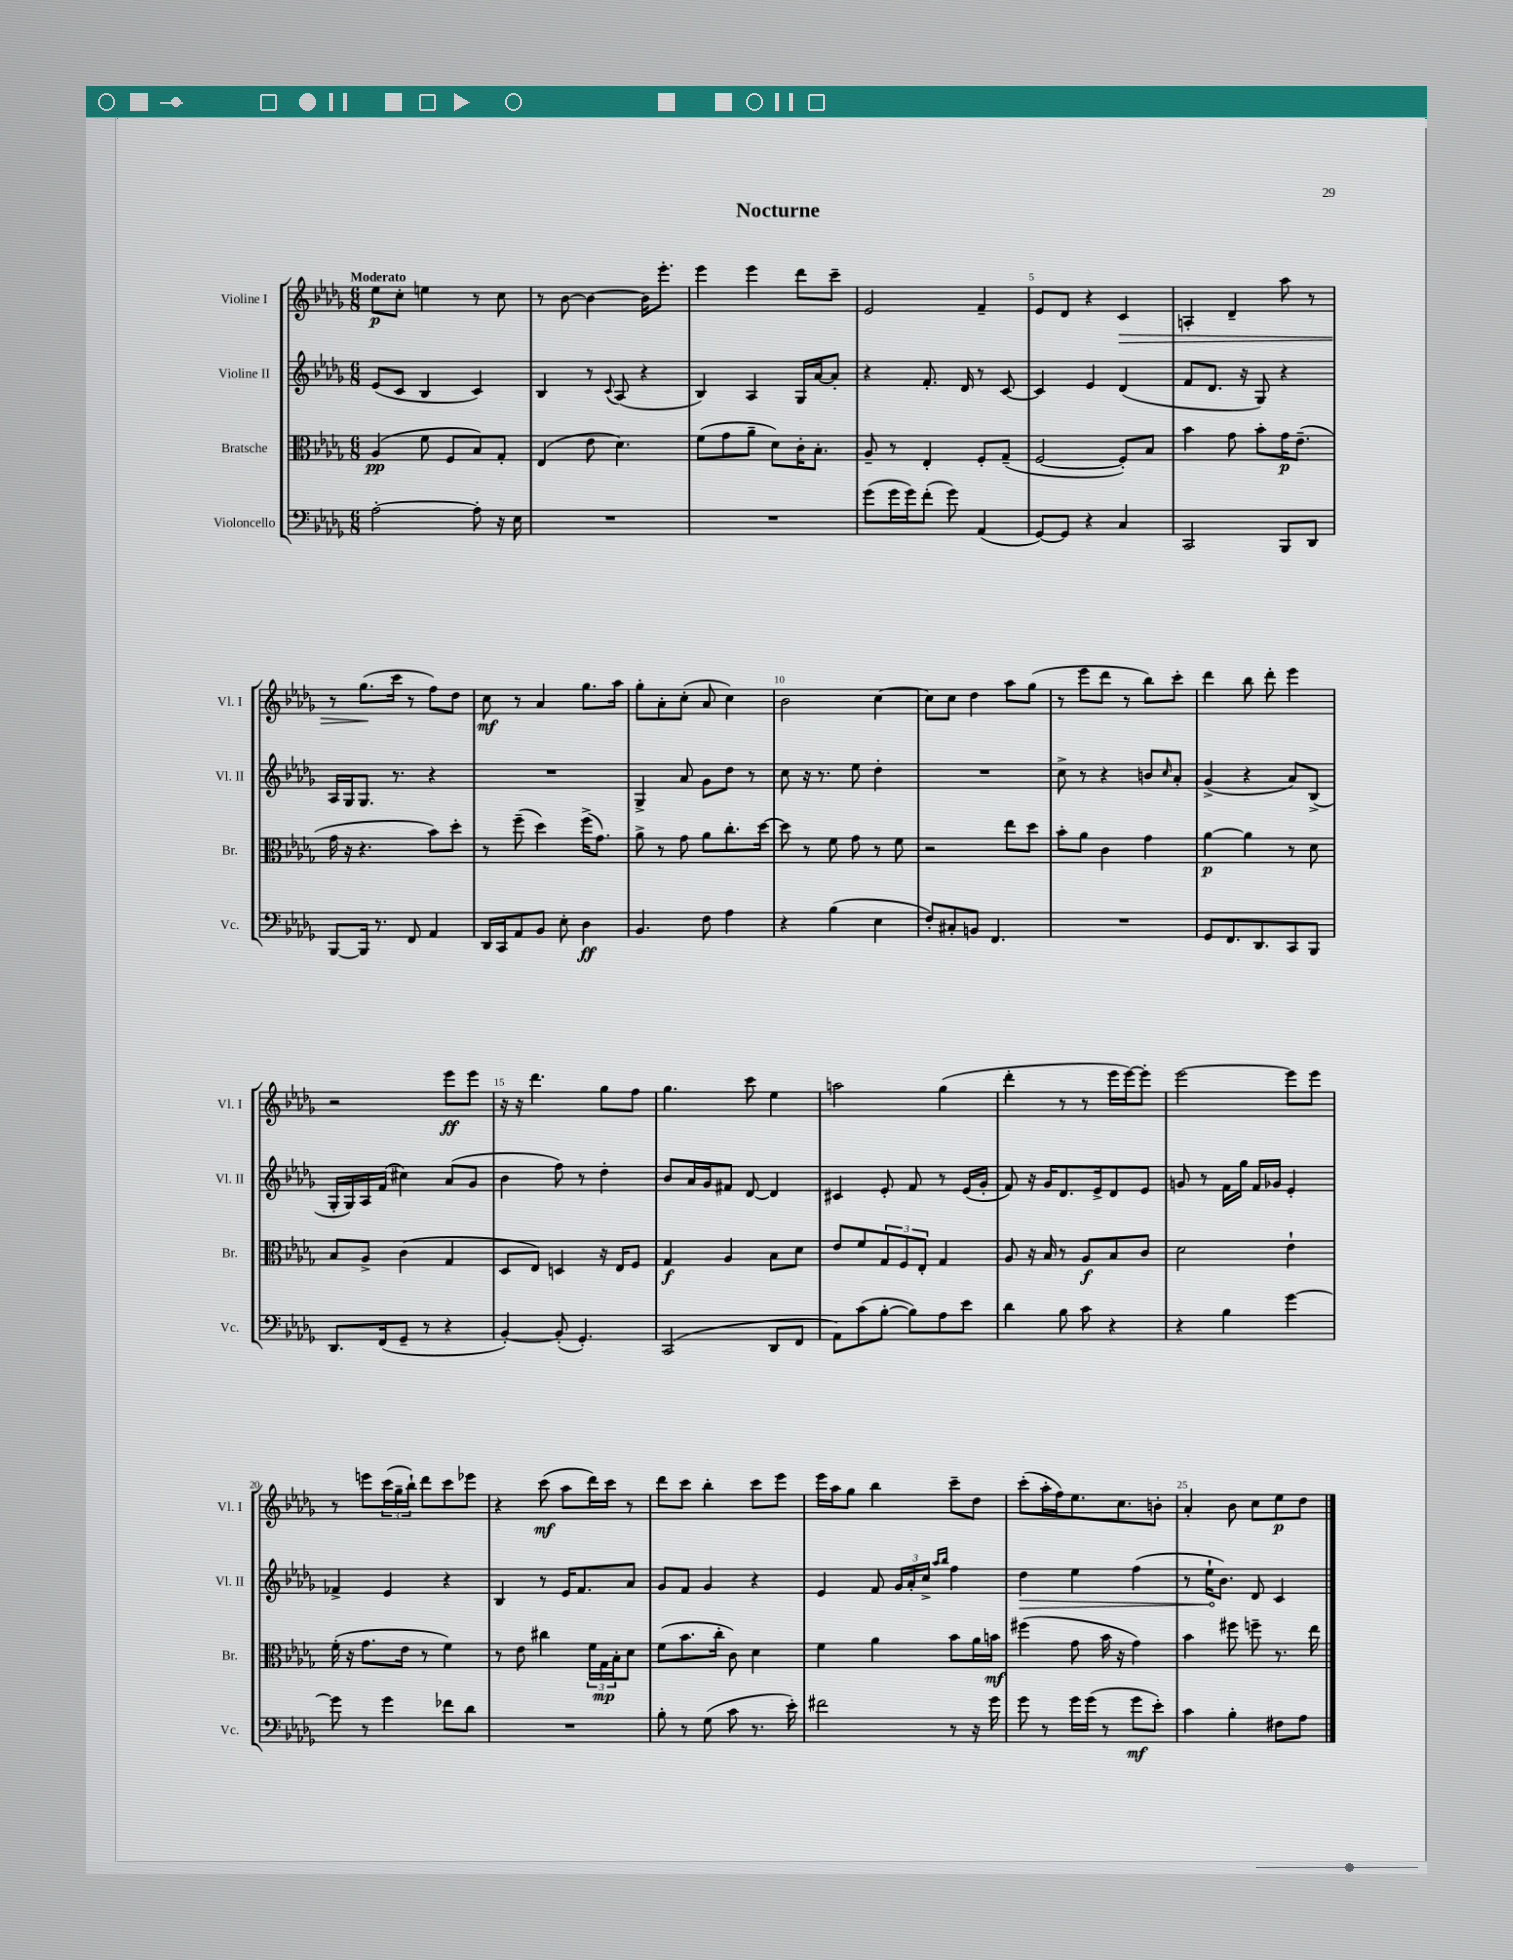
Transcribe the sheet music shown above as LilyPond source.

\header { title = "Nocturne" }
<<
\new StaffGroup <<
\new Staff = "s0" \with { instrumentName = "Violine I" shortInstrumentName = "Vl. I" } {
    \clef treble \key des \major \numericTimeSignature \time 6/8 \tempo "Moderato"
    ees''8\p c''8-. e''4 r8 c''8 |
    r8 bes'8~ bes'4~ bes'16 ees'''8.-. |
    ees'''4 ees'''4 des'''8 c'''8-- |
    ees'2 f'4-- |
    ees'8 des'8 r4 c'4\> |
    a4-. des'4-- aes''8 r8 |
    r8 ges''8.\!( c'''16 r8 f''8) des''8 |
    c''8\mf r8 aes'4 ges''8. aes''16 |
    ges''8-. aes'8-. c''8-.( aes'8 c''4) |
    bes'2 c''4~ |
    c''8 c''8 des''4 aes''8 ges''8( |
    r8 ees'''8 des'''8 r8 bes''8) c'''8-. |
    des'''4 bes''8 des'''8-. ees'''4 |
    r2 ees'''8\ff ees'''8 |
    r16 r16 des'''4. ges''8 f''8 |
    ges''4. c'''8 ees''4 |
    a''2 ges''4( |
    des'''4-. r8 r8 ees'''16 ees'''16~) ees'''8-. |
    ees'''2~ ees'''8 ees'''8 |
    r8 e'''8 \tuplet 3/2 { c'''16( ges''16-- bes''16-!) } des'''8 c'''8 ees'''8 |
    r4 c'''8\mf( aes''8 des'''16) c'''16 r8 |
    des'''8 c'''8 bes''4-. c'''8 ees'''8 |
    ees'''16 aes''16 ges''8 bes''4 c'''8-- des''8 |
    c'''8-.( aes''16-. f''16) ees''8. c''8. b'8-. |
    aes'4-. bes'8 c''8 ees''8\p des''8 \bar "|." |
}
\new Staff = "s1" \with { instrumentName = "Violine II" shortInstrumentName = "Vl. II" } {
    \clef treble \key des \major \numericTimeSignature \time 6/8
    ees'8( c'8 bes4 c'4) |
    bes4 r8 \appoggiatura { c'8 } aes8( r4 |
    bes4) aes4 ges16 aes'16~ aes'8-. |
    r4 f'8.-. des'16 r8 c'8~ |
    c'4 ees'4 des'4( |
    f'8 des'8. r16 ges8) r4 |
    aes16 ges16 ges8. r8. r4 |
    R2. |
    ges4-> aes'8 ges'8 des''8 r8 |
    c''8 r16 r8. ees''8 des''4-. |
    R2. |
    c''8-> r8 r4 b'8 \grace { c''16 } aes'8-. |
    ges'4->( r4 aes'8) bes8->( |
    ges16-. ges16) aes16 f'16( cis''4) aes'8( ges'8 |
    bes'4 f''8) r8 des''4-. |
    bes'8 aes'16 ges'16 fis'8 des'8~ des'4 |
    cis'4 ees'8-. f'8 r8 ees'16( ges'16-. |
    f'8) r16 ges'16 des'8. ees'16-> des'8 ees'8 |
    g'8 r8 f'16 ges''16 f'16 ges'16 ees'4-. |
    fes'4-> ees'4 r4 |
    bes4 r8 ees'16 f'8. aes'8 |
    ges'8 f'8 ges'4 r4 |
    ees'4 f'8 \tuplet 3/2 { ges'16 aes'16-. c''16-> } \grace { aes''16 bes''16 } f''4 |
    \once \override Hairpin.circled-tip = ##t des''4\> ees''4 f''4( |
    r8 ees''16-!\! bes'8.) des'8 c'4 \bar "|." |
}
\new Staff = "s2" \with { instrumentName = "Bratsche" shortInstrumentName = "Br." } {
    \clef alto \key des \major \numericTimeSignature \time 6/8
    aes4\pp( f'8 f8 bes8) ges8-. |
    ees4( ees'8 des'4.) |
    f'8( ges'8 aes'8-- des'8) c'16-. bes8.-. |
    aes8-- r8 ees4-. f8-. ges8--( |
    f2~ f8-.) bes8 |
    bes'4 ges'8 bes'8-. ges'16\p ees'8.--( |
    ges'16 r16 r4. bes'8) des''8-. |
    r8 f''8--( des''4) f''16->( ges'8.) |
    aes'8-> r8 ges'8 aes'8 c''8.-. des''16~ |
    des''8 r8 f'8 ges'8 r8 f'8 |
    r2 ees''8 des''8 |
    bes'8-. aes'8 c'4 ges'4 |
    aes'4~\p aes'4 r8 des'8 |
    bes8 aes8-> c'4( ges4 |
    des8 ees8) d4 r16 ees16 f8 |
    ges4\f aes4 bes8 des'8 |
    ees'8 f'8 \tuplet 3/2 { ges8 f8 ees8-. } ges4 |
    aes8 r16 bes16 r8 aes8\f bes8 c'8 |
    des'2 ees'4-! |
    f'16-.( r16 ges'8. ees'16 r8 f'4) |
    r8 ees'8 cis''4 \tuplet 3/2 { f'16 ges16\mp bes16-. } des'8 |
    f'8( bes'8. c''16-. c'8) des'4 |
    f'4 aes'4 bes'8 aes'16 b'16\mf |
    fis''4( ges'8 bes'16 r16 ges'4) |
    bes'4 fis''8 f''8-- r8. ees''16 \bar "|." |
}
\new Staff = "s3" \with { instrumentName = "Violoncello" shortInstrumentName = "Vc." } {
    \clef bass \key des \major \numericTimeSignature \time 6/8
    aes2~-. aes8-. r16 ees16 |
    R2. |
    R2. |
    ges'8( ges'16 ges'16) f'8-.( ges'8) aes,4( |
    ges,8~) ges,8 r4 c4 |
    c,2 bes,,8 des,8 |
    bes,,8~ bes,,16 r8. f,8 aes,4 |
    des,16 c,16 aes,8 bes,8 ees8-. des4\ff |
    bes,4. f8 aes4 |
    r4 bes4( ees4 |
    f8-.) cis8-. b,8 f,4. |
    R2. |
    ges,8 f,8. des,8. c,8 bes,,8 |
    des,8. f,16( ges,8-- r8 r4 |
    bes,4~-.) bes,8-.( ges,4.-.) |
    c,2( des,8 f,8 |
    aes,8) c'8( bes8~-. bes8) aes8 ees'8 |
    des'4 bes8 c'8 r4 |
    r4 bes4 ges'4~ |
    ges'8 r8 ges'4 fes'8 des'8 |
    R2. |
    bes8-. r8 ges8( c'8 r8. ees'16-.) |
    fis'2 r8 r16 ges'16 |
    ges'8 r8 ges'16 ges'16( r8 ges'8\mf ees'8-.) |
    c'4 bes4-. fis8 aes8 \bar "|." |
}
>>
>>
\layout { \context { \Score \override BarNumber.break-visibility = ##(#f #t #t) barNumberVisibility = #(every-nth-bar-number-visible 5) } }
